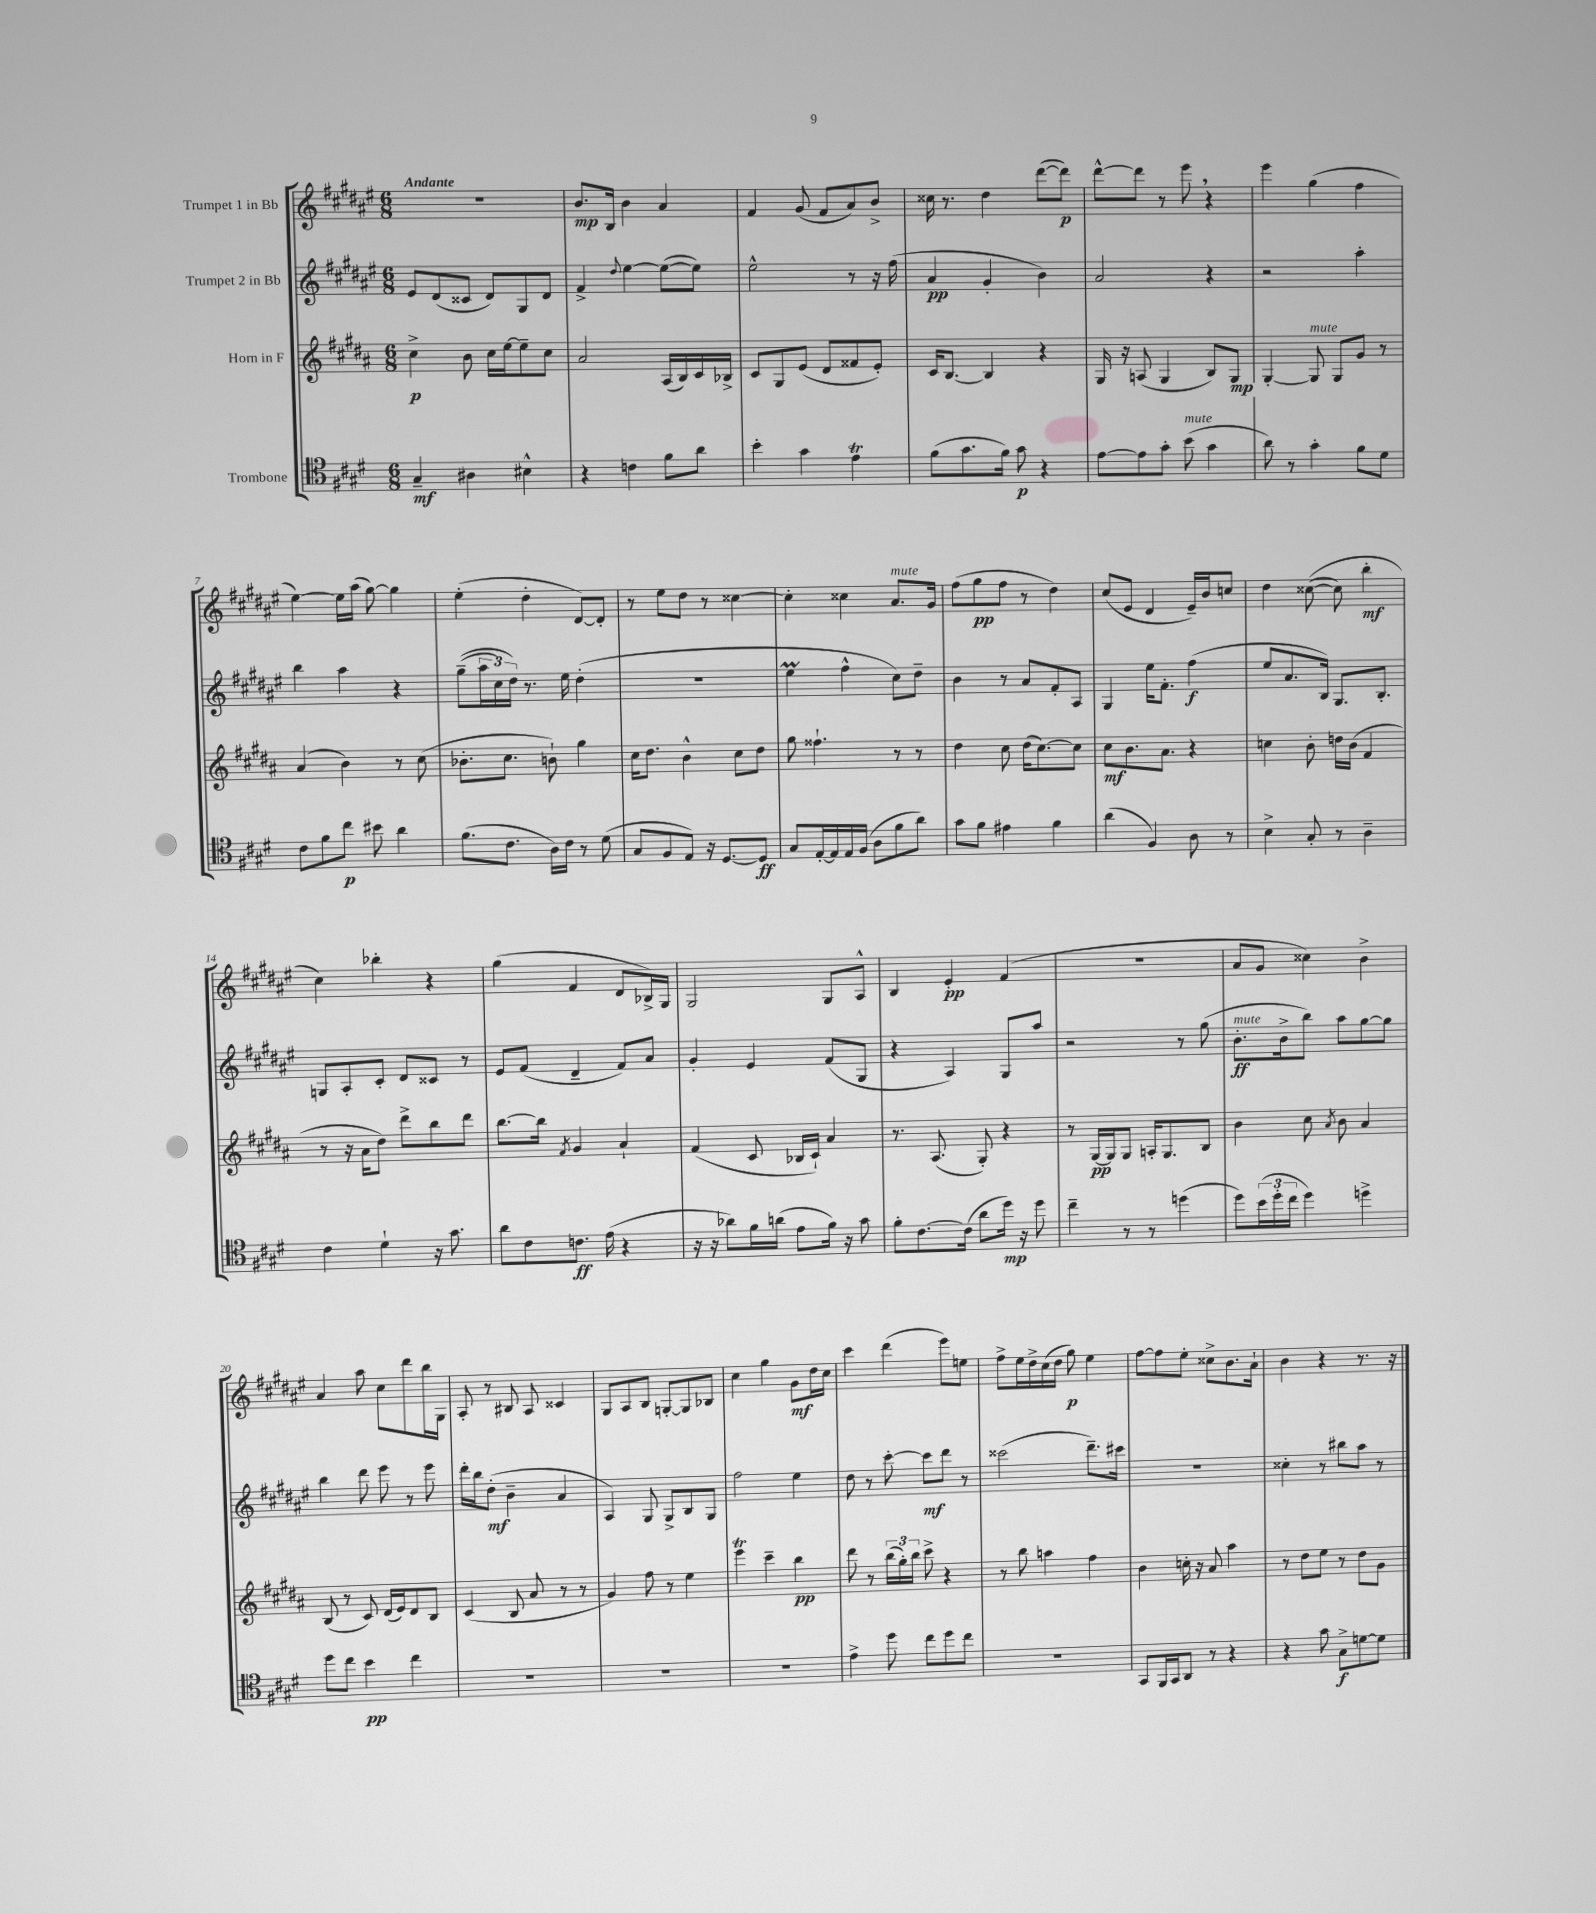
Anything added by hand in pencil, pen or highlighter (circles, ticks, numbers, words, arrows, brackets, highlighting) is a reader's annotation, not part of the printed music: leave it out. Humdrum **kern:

**kern	**dynam	**kern	**dynam	**kern	**dynam	**kern	**dynam
*part4	*part4	*part3	*part3	*part2	*part2	*part1	*part1
*staff4	*staff4	*staff3	*staff3	*staff2	*staff2	*staff1	*staff1
*I"Trombone	*	*I"Horn in F	*	*I"Trumpet 2 in Bb	*	*I"Trumpet 1 in Bb	*
*clefC4	*	*clefG2	*	*clefG2	*	*clefG2	*
*k[f#c#g#d#]	*	*k[f#c#g#d#a#]	*	*k[f#c#g#d#a#e#]	*	*k[f#c#g#d#a#e#]	*
*M6/8	*	*M6/8	*	*M6/8	*	*M6/8	*
=1	=1	=1	=1	=1	=1	=1	=1
!	!	!	!	!	!	!LO:TX:a:B:t=Andante	!
4G#~/	mf	4cc#^\	p	8e#/L	.	2.r	.
.	.	.	.	(8d#/	.	.	.
4A#X\	.	8b\	.	8c##X/J	.	.	.
.	.	16cc#\LL	.	8d#/L)	.	.	.
.	.	[16ee\J	.	.	.	.	.
4B#X^^\	.	8ee~\]	.	8G#/	.	.	.
.	.	8cc#\J	.	8d#/J	.	.	.
=2	=2	=2	=2	=2	=2	=2	=2
4r	.	2a#/	.	4f#^/	.	8.b/L	mp
.	.	.	.	.	.	16B/Jk	.
.	.	.	.	8qqdd#/	.	.	.
4cn\	.	.	.	[4ee#\	.	4b\	.
8f#\L	.	(16A#/LL	.	(8ee#\L_	.	4a#/	.
.	.	16B/)	.	.	.	.	.
8a\J	.	16c#/	.	8ee#\J])	.	.	.
.	.	16B-X^/JJ	.	.	.	.	.
=3	=3	=3	=3	=3	=3	=3	=3
4b'\	.	8c#/L	.	2ee#^^\	.	4f#/	.
.	.	8G#/	.	.	.	.	.
4g#\	.	(8e/J	.	.	.	(8g#/	.
.	.	8d#/L	.	.	.	8f#/L	.
4eT\	.	8f##X/	.	8r	.	8a#/)	.
.	.	8e'/J)	.	16r	.	8b^/J	.
.	.	.	.	(16ff#\	.	.	.
=4	=4	=4	=4	=4	=4	=4	=4
(8f#\L	.	16c#/KL	.	4a#/	pp	16cc##X\	.
.	.	[8.B/J	.	.	.	8.r	.
8.g#\	.	.	.	.	.	.	.
.	.	4B/]	.	4g#'/	.	4dd#\	.
16f#\Jk)	.	.	.	.	.	.	.
8g#\	p	.	.	.	.	.	.
4r	.	4r	.	4b\)	.	([8ddd#\L	.
.	.	.	.	.	.	8ddd#\J])	p
=5	=5	=5	=5	=5	=5	=5	=5
[8e\L	.	16G#/	.	2a#/	.	[8ddd#^^\L	.
.	.	16r	.	.	.	.	.
8e\]	.	(8An/	.	.	.	8ddd#\J]	.
8g#'\J	.	4G#/	.	.	.	8r	.
!LO:TX:a:i:t=mute	!	!	!	!	!	!	!
(8b\	.	.	.	.	.	8eee#,\	.
4g#\	.	8B/L)	.	4r	.	4r	.
.	.	8G#/J	mp	.	.	.	.
=6	=6	=6	=6	=6	=6	=6	=6
8a\)	.	[4G#'/	.	2r	.	4eee#\	.
8r	.	.	.	.	.	.	.
!	!	!LO:TX:a:i:t=mute	!	!	!	!	!
4g#'\	.	8G#/]	.	.	.	(4gg#\	.
.	.	8G#/L	.	.	.	.	.
8f#\L	.	8g#/J	.	4aa#'\	.	4ff#\	.
8d#\J	.	8r	.	.	.	.	.
!!LO:LB:g=z
=7	=7	=7	=7	=7	=7	=7	=7
8c#\L	.	(4a#/	.	4bb\	.	[4ee#\)	.
8f#\	.	.	.	.	.	.	.
8cc#\J	p	4b\)	.	4aa#\	.	16ee#\LL]	.
.	.	.	.	.	.	(16aa#\JJ	.
8b#X\	.	.	.	.	.	[8gg#\)	.
4a\	.	8r	.	4r	.	4gg#\]	.
.	.	(8cc#\	.	.	.	.	.
=8	=8	=8	=8	=8	=8	=8	=8
(8.f#\L	.	8.b-X'\L	.	((8gg#~\L	.	(4ee#'\	.
.	.	.	.	24aa#\L	.	.	.
.	.	.	.	24cc#\)	.	.	.
8.c#\J	.	8.cc#\J	.	.	.	.	.
.	.	.	.	24dd#\JJ)	.	.	.
.	.	.	.	8.r	.	4dd#'\	.
16A\LL)	.	8bn`\)	.	.	.	.	.
16c#\JJ	.	.	.	16ee#\	.	.	.
8r	.	4gg#\	.	(4dd#'\	.	[8d#/L)	.
(8d#\	.	.	.	.	.	8d#'/J]	.
=9	=9	=9	=9	=9	=9	=9	=9
8G#/L	.	16cc#\KL	.	2.r	.	8r	.
.	.	8.dd#\J	.	.	.	.	.
8F#/	.	.	.	.	.	8ee#\L	.
8E/J)	.	4b^^\	.	.	.	8dd#\J	.
16r	.	.	.	.	.	8r	.
[8.D#/L	.	.	.	.	.	.	.
.	.	8cc#\L	.	.	.	[4cc##X\	.
8D#/J]	ff	8dd#\J	.	.	.	.	.
=10	=10	=10	=10	=10	=10	=10	=10
8G#/L	.	8gg#\	.	4ee#m\	.	4cc##'\]	.
[16E'/L	.	4.ff##X`\	.	.	.	.	.
16E/]	.	.	.	.	.	.	.
16E/	.	.	.	4ff#^^\	.	4cc##X\	.
(16F#/JJ	.	.	.	.	.	.	.
8A\L	.	.	.	.	.	.	.
!	!	!	!	!	!	!LO:TX:a:i:t=mute	!
8f#\	.	8r	.	8cc#\L)	.	8.a#/L	.
8a\J)	.	8r	.	8dd#~\J	.	.	.
.	.	.	.	.	.	16g#/Jk	.
=11	=11	=11	=11	=11	=11	=11	=11
8g#\L	.	4dd#\	.	4b\	.	(8ff#\L	.
8f#\J	.	.	.	.	.	8gg#\	pp
4e#X\	.	8cc#\	.	8r	.	8ff#\J	.
.	.	(16dd#\KL	.	8a#/L	.	8r	.
.	.	[8.cc#\)	.	.	.	.	.
4f#\	.	.	.	8f#'/	.	4dd#\)	.
.	.	8cc#\J]	.	8A#/J	.	.	.
=12	=12	=12	=12	=12	=12	=12	=12
(4a\	.	8cc#\L	mf	4G#/	.	(8cc#/L	.
.	.	8.b\	.	.	.	8e#/J	.
4F#/)	.	.	.	16ee#\KL	.	4d#/	.
.	.	8.a#\J	.	8.f#'\J	.	.	.
8A\	.	4r	.	(4ff#\	f	16e#~/LL)	.
.	.	.	.	.	.	16b/J	.
8r	.	.	.	.	.	8ccn/J	.
=13	=13	=13	=13	=13	=13	=13	=13
4B^\	.	4ccn\	.	8ee#/L	.	4dd#\	.
.	.	.	.	8.a#/	.	.	.
8G#'/	.	8b'\	.	.	.	(([8cc##X\	.
.	.	.	.	16B/Jk)	.	.	.
8r	.	16ddn\LL	.	8.G#/L	.	8cc##\])	.
.	.	(16b\JJ	.	.	.	.	.
4A~\	.	4f#/	.	.	.	4bb'\	mf
.	.	.	.	8.B'/J	.	.	.
!!LO:LB:g=z
=14	=14	=14	=14	=14	=14	=14	=14
4c#\	.	8r	.	8Gn/L	.	4cc#\)	.
.	.	16r	.	8A#'/	.	.	.
.	.	16a#\KL	.	.	.	.	.
4d#`\	.	8dd#\J)	.	8c#'/J	.	4bb-X'\	.
.	.	8ddd#^\L	.	8d#/L	.	.	.
16r	.	8bb\	.	8c##X/J	.	4r	.
8.g#\	.	.	.	.	.	.	.
.	.	8ddd#\J	.	8r	.	.	.
=15	=15	=15	=15	=15	=15	=15	=15
8a\L	.	[8.bb\L	.	8e#/L	.	(4gg#\	.
8c#\	.	.	.	(8f#/J	.	.	.
.	.	16bb\Jk]	.	.	.	.	.
.	.	8qf#/	.	.	.	.	.
8.cn\J	ff	4g#/	.	4d#~/	.	4f#/	.
(16e\	.	.	.	.	.	.	.
4r	.	4a#`/	.	8f#/L)	.	8d#/L	.
.	.	.	.	8a#/J	.	16B-X^/L)	.
.	.	.	.	.	.	16G#/JJ	.
=16	=16	=16	=16	=16	=16	=16	=16
16r	.	(4f#/	.	4g#'/	.	2G#/	.
16r	.	.	.	.	.	.	.
8a-X\L)	.	.	.	.	.	.	.
16f#\L	.	8c#/	.	4e#/	.	.	.
(16an\JJ	.	.	.	.	.	.	.
8e\L	.	16B-X/LL	.	.	.	.	.
.	.	16c#`/JJ)	.	.	.	.	.
16f#\Jk)	.	4a#/	.	(8f#/L	.	8G#/L	.
16r	.	.	.	.	.	.	.
8g#\	.	.	.	8G#/J	.	8A#^^/J	.
=17	=17	=17	=17	=17	=17	=17	=17
8f#'\L	.	8.r	.	4r	.	4B/	.
[8.c#\	.	.	.	.	.	.	.
.	.	(8.A#/	.	.	.	.	.
.	.	.	.	4A#/)	.	4e#'/	pp
(16c#\Jk]	.	.	.	.	.	.	.
8a\L	.	8G#'/)	.	.	.	.	.
16dd#\Jk)	mp	4r	.	8G#/L	.	(4f#/	.
16r	.	.	.	.	.	.	.
8dd#\	.	.	.	8aa#/J	.	.	.
=18	=18	=18	=18	=18	=18	=18	=18
4cc#~\	.	8r	.	2r	.	2.r	.
.	.	[16G#/LL	pp	.	.	.	.
.	.	16G#/J]	.	.	.	.	.
8r	.	8G#/J	.	.	.	.	.
8r	.	16An'/KL	.	.	.	.	.
.	.	8.G#/	.	.	.	.	.
(4ddn\	.	.	.	8r	.	.	.
.	.	8B/J	.	(8gg#\	.	.	.
=19	=19	=19	=19	=19	=19	=19	=19
!	!	!	!	!LO:TX:a:i:t=mute	!	!	!
8dd#\L)	.	4b\	.	8.b'\L	ff	8a#/L	.
(24b\L	.	.	.	.	.	8g#/J	.
24dd#'\	.	.	.	.	.	.	.
.	.	.	.	16b^\k	.	.	.
24cc#\JJ	.	.	.	.	.	.	.
4dd#\)	.	8cc#\	.	8bb\J)	.	4cc##X\)	.
.	.	8qa#/	.	.	.	.	.
.	.	8b\	.	8aa#\L	.	.	.
4ddn^\	.	4a#/	.	[8gg#\	.	4b^\	.
.	.	.	.	8gg#\J]	.	.	.
!!LO:LB:g=z
=20	=20	=20	=20	=20	=20	=20	=20
8dd#\L	.	(8B/	.	4bb\	.	4a#/	.
8cc#\J	.	8r	.	.	.	.	.
4b\	pp	8c#/)	.	8ddd#\	.	8aa#\	.
.	.	(16d#/LL	.	8eee#\	.	8cc#\L	.
.	.	16e/J)	.	.	.	.	.
4cc#\	.	8d#/	.	8r	.	8ddd#\	.
.	.	8B/J	.	8eee#\	.	16bb\L	.
.	.	.	.	.	.	16G#\JJ	.
=21	=21	=21	=21	=21	=21	=21	=21
2.r	.	(4c#/	.	16ddd#'\LL	.	8A#'/	.
.	.	.	.	16bb\J	.	.	.
.	.	.	.	(8dd#'\J	mf	8r	.
.	.	8B/	.	4b~\	.	8B#X/	.
.	.	8a#/	.	.	.	8A#/	.
.	.	8r	.	4a#/	.	4c##X/	.
.	.	8r	.	.	.	.	.
=22	=22	=22	=22	=22	=22	=22	=22
2.r	.	4g#/)	.	4A#/)	.	8G#/L	.
.	.	.	.	.	.	8A#/	.
.	.	8ff#\	.	8G#/	.	8B/J	.
.	.	8r	.	8G#^/L	.	[8Gn'/L	.
.	.	4ee\	.	8B/	.	8G/]	.
.	.	.	.	8G#/J	.	8B-X/J	.
=23	=23	=23	=23	=23	=23	=23	=23
2.r	.	4eeeT\	.	2ff#\	.	4cc#\	.
.	.	4ccc#~\	.	.	.	4gg#\	.
.	.	4bb\	pp	4ee#\	.	8g#\L	mf
.	.	.	.	.	.	16dd#\L	.
.	.	.	.	.	.	16cc#\JJ	.
=24	=24	=24	=24	=24	=24	=24	=24
4e^\	.	8ddd#\	.	8dd#\	.	4ccc#\	.
.	.	8r	.	8r	.	.	.
8dd#\	.	(24bb\LL	.	[8ccc#'\	.	(4ddd#\	.
.	.	24gg#'\)	.	.	.	.	.
.	.	24bb\JJ	.	.	.	.	.
8cc#\L	.	8ccc#^\	.	8ccc#\L]	mf	.	.
8dd#\	.	4r	.	8ddd#\J	.	8eee#\L)	.
8cc#\J	.	.	.	8r	.	8een\J	.
=25	=25	=25	=25	=25	=25	=25	=25
2.r	.	8r	.	(2ccc##X\	.	8ff#^\L	.
.	.	8bb\	.	.	.	16ee#\L	.
.	.	.	.	.	.	16dd#^\	.
.	.	4aan\	.	.	.	(16cc#\	.
.	.	.	.	.	.	16dd#\JJ	.
.	.	.	.	.	.	8gg#\)	p
.	.	4ff#\	.	8.ddd#~\L)	.	4ee#\	.
.	.	.	.	16ccc#X\Jk	.	.	.
=26	=26	=26	=26	=26	=26	=26	=26
8GG#/L	.	4b\	.	2.r	.	[8ff#\L	.
16FF#/L	.	.	.	.	.	8ff#\]	.
16GG#/J	.	.	.	.	.	.	.
8AA/J	.	16ccn'\	.	.	.	8ee#'\J	.
.	.	16r	.	.	.	.	.
8r	.	8a#/	.	.	.	8cc##X^\L	.
4r	.	4aa#\	.	.	.	8.b\	.
.	.	.	.	.	.	16a#`\Jk	.
=27	=27	=27	=27	=27	=27	=27	=27
4r	.	8r	.	4cc##X'\	.	4b\	.
.	.	8dd#\L	.	.	.	.	.
8g#\	.	8ee\J	.	8r	.	4r	.
8G#^\L	f	8r	.	8bb#X\L	.	.	.
[8dn\	.	8dd#\L	.	8aa#\J	.	8.r	.
8d\J]	.	8g#\J	.	8r	.	.	.
.	.	.	.	.	.	16r	.
==	==	==	==	==	==	==	==
*-	*-	*-	*-	*-	*-	*-	*-
